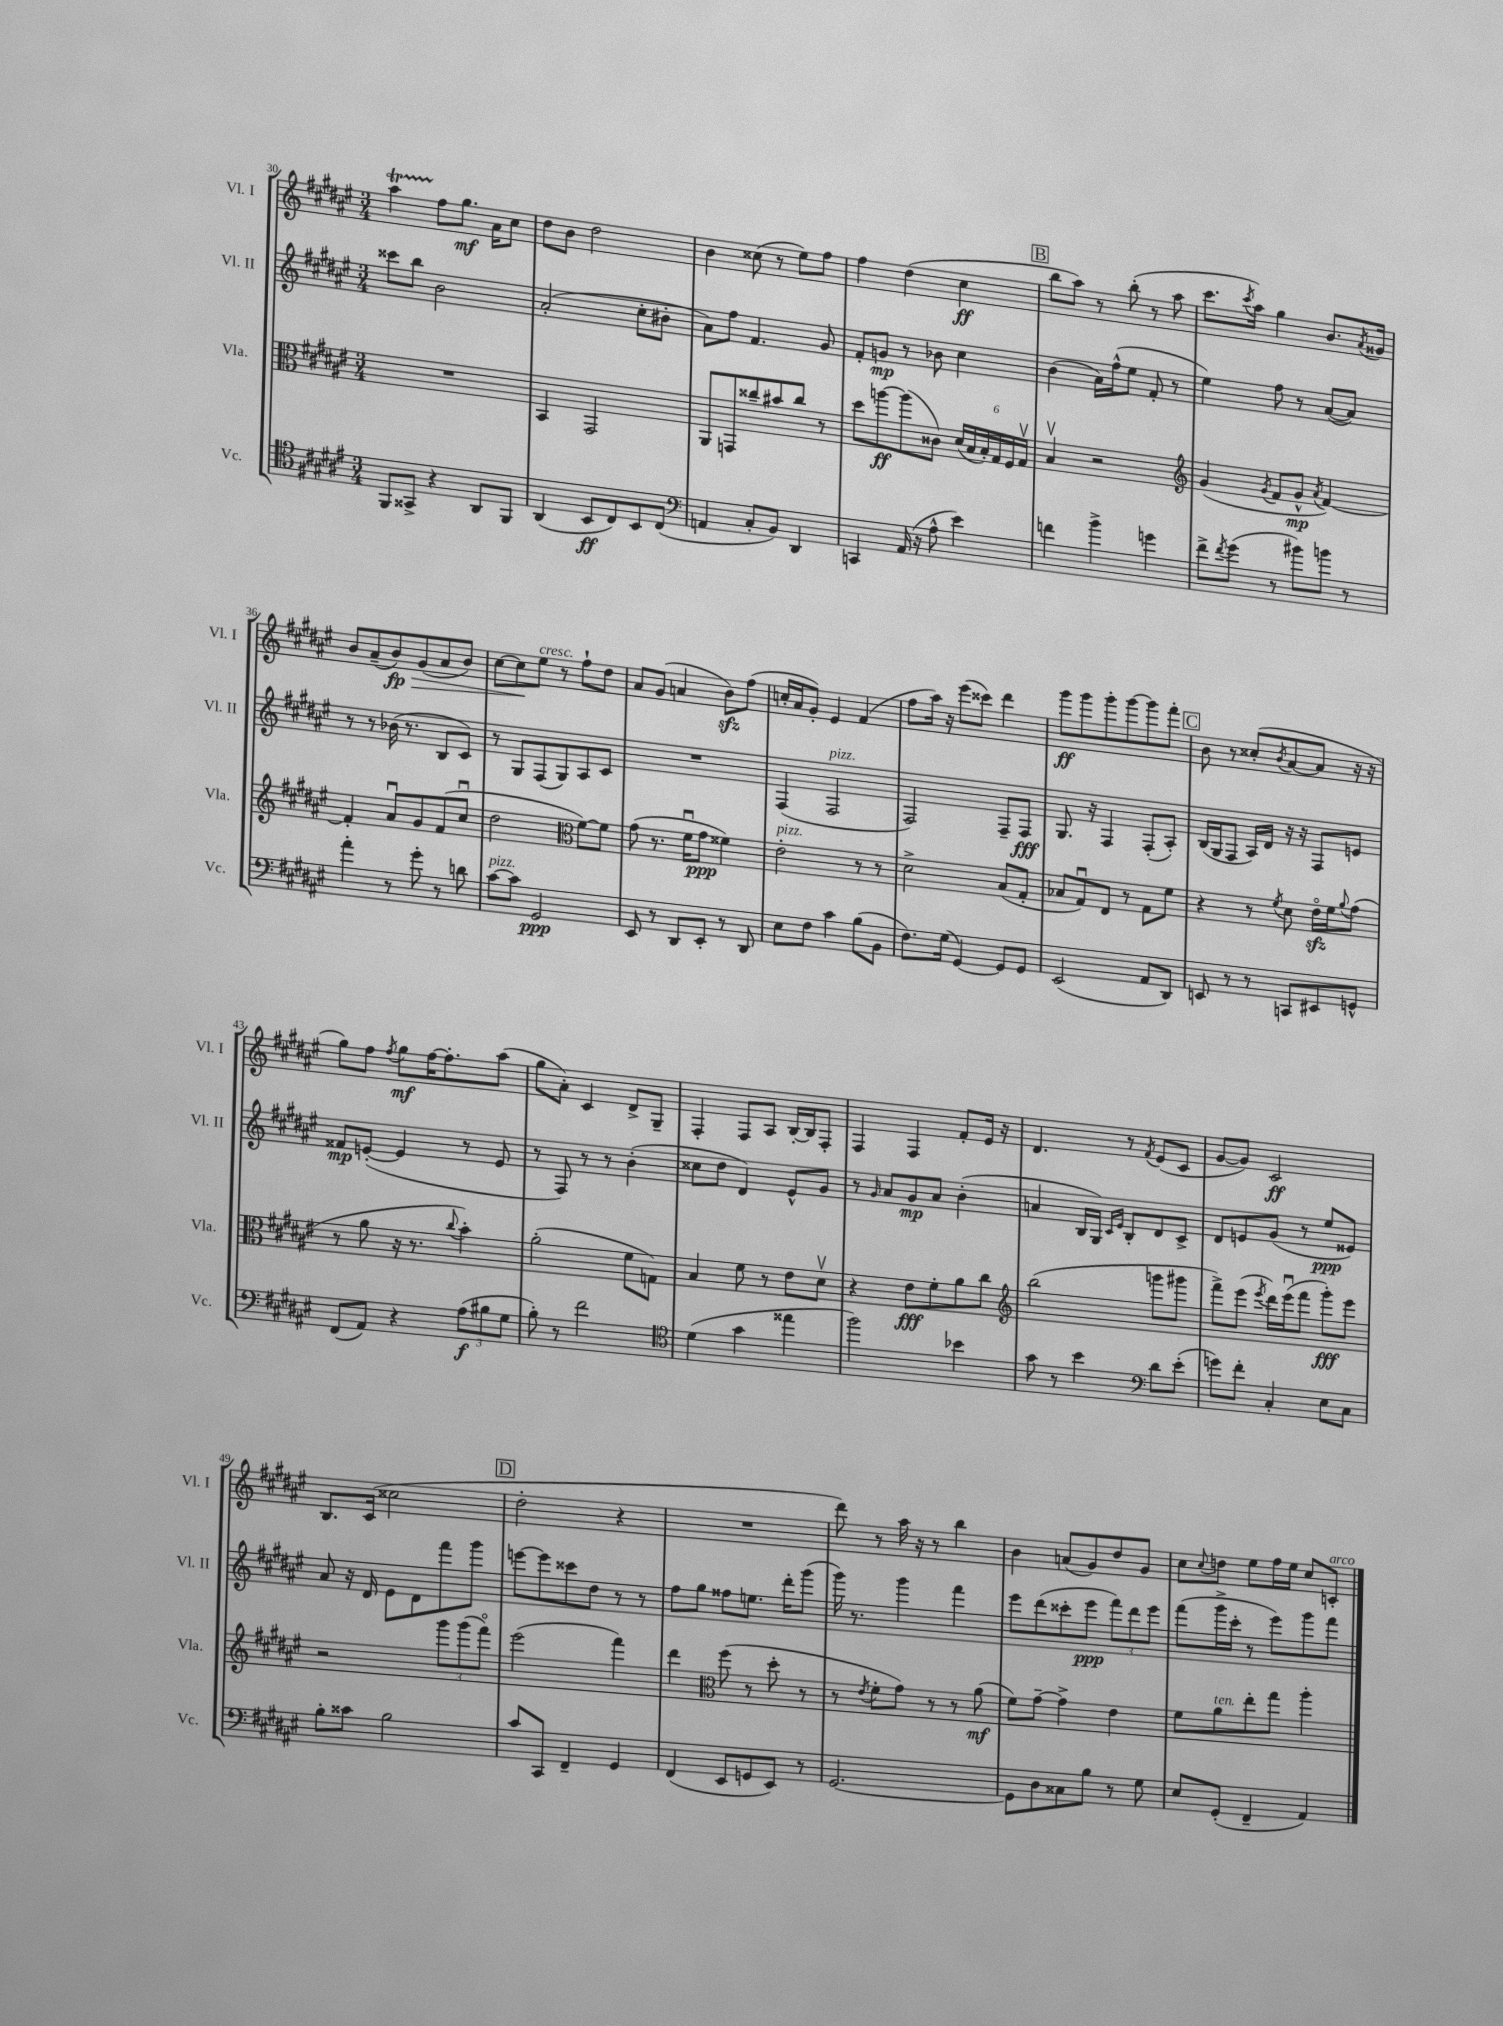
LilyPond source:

<<
\new StaffGroup <<
\new Staff = "s0" \with { instrumentName = "Vl. I" shortInstrumentName = "Vl. I" } {
    \clef treble \key fis \major \numericTimeSignature \time 3/4
    ais''4\startTrillSpan fis''8\stopTrillSpan gis''8.\mf ais'16 cis''8 |
    dis''8 b'8 dis''2 |
    b'4 cisis''8( r8 eis''8) fis''8 |
    fis''4 dis''4( cis''4\ff |
    \mark \markup { \box "B" } b''8 ais''8) r8 b''8-.( r8 ais''8 |
    cis'''8. \acciaccatura { cis'''8 } ais''16) gis''4 b'8. \acciaccatura { ais'8 } gisis'16 |
    b'8 ais'8--( b'8\fp\>) gis'8( ais'8 b'8) |
    cis''8~ cis''8\! eis''8^\markup { \italic "cresc." } r8 fis''8-! dis''8 |
    ais'8 gis'8( a'4 b'8\sfz) fis''8( |
    c''16-. ais'16 gis'8-.) eis'4 fis'4( |
    fis''8 ais''16) r16 eis'''8( cisis'''8) dis'''4 |
    gis'''8\ff gis'''8 gis'''8-. gis'''8~ gis'''8 fis'''8-. |
    \mark \markup { \box "C" } b'8 r8 cisis''8-.( \acciaccatura { b'8 } ais'8~ ais'8 r16 r16 |
    gis''8) fis''8 \acciaccatura { fis''8 } gis''8\mf fis''16~ fis''8.-. ais''8( |
    gis''8 ais'8-.) cis'4 dis'8-> gis8-- |
    fis4-. fis8 ais8 b16~-. b16 fis8-. |
    fis4 fis4 fis'8-. eis'16 r16 |
    dis'4. r8 \acciaccatura { fis'8 } eis'8( cis'8 |
    gis'8~ gis'8) cis'2\ff |
    b8. cis'16( cisis''2 |
    \mark \markup { \box "D" } dis''2-. r4 |
    R2. |
    dis'''8) r8 ais''16 r16 r8 b''4 |
    b'4 a'8( gis'8) dis''8 gis'8 |
    cis''8 \appoggiatura { cis''8 } d''8 eis''8 fis''16 eis''16 cis''8 c'8-.^\markup { \italic "arco" } \bar "|." |
}
\new Staff = "s1" \with { instrumentName = "Vl. II" shortInstrumentName = "Vl. II" } {
    \clef treble \key fis \major \numericTimeSignature \time 3/4
    cisis'''8 b''8 b'2 |
    ais'2-.( cis''8-. bis'8-. |
    ais'8) fis''8 fis'4. gis'8 |
    fis'8-. g'8\mp r8 bes'8 cis''4 |
    \mark \markup { \box "B" } b'4( ais'16) fis''16-^( eis''8 fis'8-. r8 |
    eis''4) fis''8 r8 ais'8~( ais'8) |
    r8 r8 bes'16( r8. b8 cis'8) |
    r8 gis8 fis8( gis8) ais8 cis'8 |
    R2. |
    fis4( fis2^\markup { \italic "pizz." } |
    fis2) fis8-- fis8\fff |
    gis8. r16 fis4 fis8-.( ais8-.) |
    \mark \markup { \box "C" } b16( gis16 fis8 ais16) dis'16 r16 r16 fis8 e'8 |
    fisis'8\mp e'8~-.( e'4 r8 e'8 |
    r8 fis8) r8 r8 b'4-.( |
    cisis''8 dis''8 dis'4) eis'8-^ gis'8 |
    r8 \grace { gis'16 } ais'8 gis'8\mp ais'8 b'4-.( |
    a'4 b16 gis16) \grace { cis'16 eis'16 } b8-. dis'8 cis'8-> |
    dis'8 e'8 gis'8( r8 eis''8\ppp eisis'8) |
    ais'8 r16 dis'16 eis'8 dis'8 fis'''8 gis'''8 |
    \mark \markup { \box "D" } e'''8~ e'''8 cisis'''8 dis''8 r8 r8 |
    fis''8 gis''8 fisis''8 e''8. dis'''16-. gis'''8( |
    gis'''16) r8. gis'''4 fis'''4 |
    eis'''8 dis'''8( cisis'''8-. eis'''8\ppp \tuplet 3/2 { fis'''8) dis'''8 eis'''8 } |
    fis'''8( gis'''16-> cis'''16-. r8 eis'''8) gis'''8 fis'''8 \bar "|." |
}
\new Staff = "s2" \with { instrumentName = "Vla." shortInstrumentName = "Vla." } {
    \clef alto \key fis \major \numericTimeSignature \time 3/4
    R2. |
    b,4 gis,2 |
    ais,8 g,8 cisis''8-- bis'8 cisis''8 r8 |
    dis''8 a''8~\ff a''8( cisis'8) \tuplet 6/4 { dis'16( b16 b16-.) gis16 fis16 gis16\upbow } |
    \mark \markup { \box "B" } b4\upbow r2 |
    \clef treble gis'4( \acciaccatura { gis'8 } fis'8 gis'8-^\mp \acciaccatura { ais'8 } fis'4~) |
    fis'4-. ais'8\downbow gis'8 fis'8( cis''8\downbow |
    dis''2 \clef alto fis'8~) fis'8 |
    gis'8( r8. fis'16\downbow gis'8\ppp fisis'4) |
    eis'2-.^\markup { \italic "pizz." } r8 r8 |
    dis'2-> b8( gis8-. |
    bes8 gis8\downbow) eis8 r8 gis8 fis'8 |
    \mark \markup { \box "C" } r4 r8 \acciaccatura { fis'8 } dis'8 eis'16\flageolet\sfz fis'16 \appoggiatura { ais'8 } gis'8( |
    r8 ais'8 r16 r8. \appoggiatura { cis''8 } b'4-.) |
    ais'2-.( fis'8 g8) |
    b4 fis'8 r8 eis'8 dis'8\upbow |
    r4 eis'8\fff fis'8-. ais'8 cis''8 |
    \clef treble b''2( g'''8 gis'''8 |
    fis'''8->) eis'''8( \acciaccatura { eis'''8 } dis'''16) eis'''16\downbow( fis'''8 gis'''8-.\fff) eis'''8 |
    r2 \tuplet 3/2 { gis'''8 gis'''8( fis'''8\flageolet) } |
    \mark \markup { \box "D" } eis'''2( fis'''4) |
    dis'''4 \clef alto fis''8( r8 dis''8-. r8 |
    r8 \acciaccatura { eis'8 } fis'8-. gis'8) r8 r8 ais'8\mf( |
    fis'8) gis'8~-- gis'4-> eis'4 |
    fis'8 ais'8^\markup { \italic "ten." } eis''8-. gis''8 ais''4-. \bar "|." |
}
\new Staff = "s3" \with { instrumentName = "Vc." shortInstrumentName = "Vc." } {
    \clef tenor \key fis \major \numericTimeSignature \time 3/4
    fis,8 gisis,8-> r4 ais,8 fis,8 |
    ais,4( b,8\ff cis8) b,8 cis8( |
    \clef bass a,4 cis8-. b,8) dis,4 |
    c,4 ais,16( r16 ais8-^ eis'4) |
    \mark \markup { \box "B" } f'4 b'4-> g'4 |
    fis'8-> \acciaccatura { fis'8 } gis'8( r8 bis'8) b'8 r8 |
    ais'4-. r8 gis'8-. r8 d'8 |
    cis'8~^\markup { \italic "pizz." } cis'8 gis,2\ppp |
    eis,8 r8 dis,8 eis,8-. r8 dis,8 |
    eis8 fis8 cis'4 b8( b,8 |
    fis8.) gis16( gis,4~) gis,8 gis,8 |
    eis,2( ais,8 dis,8) |
    \mark \markup { \box "C" } e,8 r8 r8 c,8 eis,8 g,8-^ |
    fis,8( ais,8) r4 \tuplet 3/2 { ais8\f( bis8 gis8 } |
    b8-.) r8 fis'2 |
    \clef tenor dis'4( gis'4 eisis''4 |
    fis''2) bes'4 |
    gis'8 r8 b'4 \clef bass dis'8 eis'8-.( |
    g'8) fis'8-. cis4-. eis8 cis8 |
    b8-. cisis'8 b2 |
    \mark \markup { \box "D" } cis'8 cis,8 fis,4-- gis,4 |
    fis,4( eis,8 g,8 eis,8) r8 |
    gis,2.~ |
    gis,8 dis8 cisis8 b8 r8 gis8 |
    eis8 gis,8-.( fis,4-- ais,4) \bar "|." |
}
>>
>>
\layout { \context { \Score currentBarNumber = #30 } }
